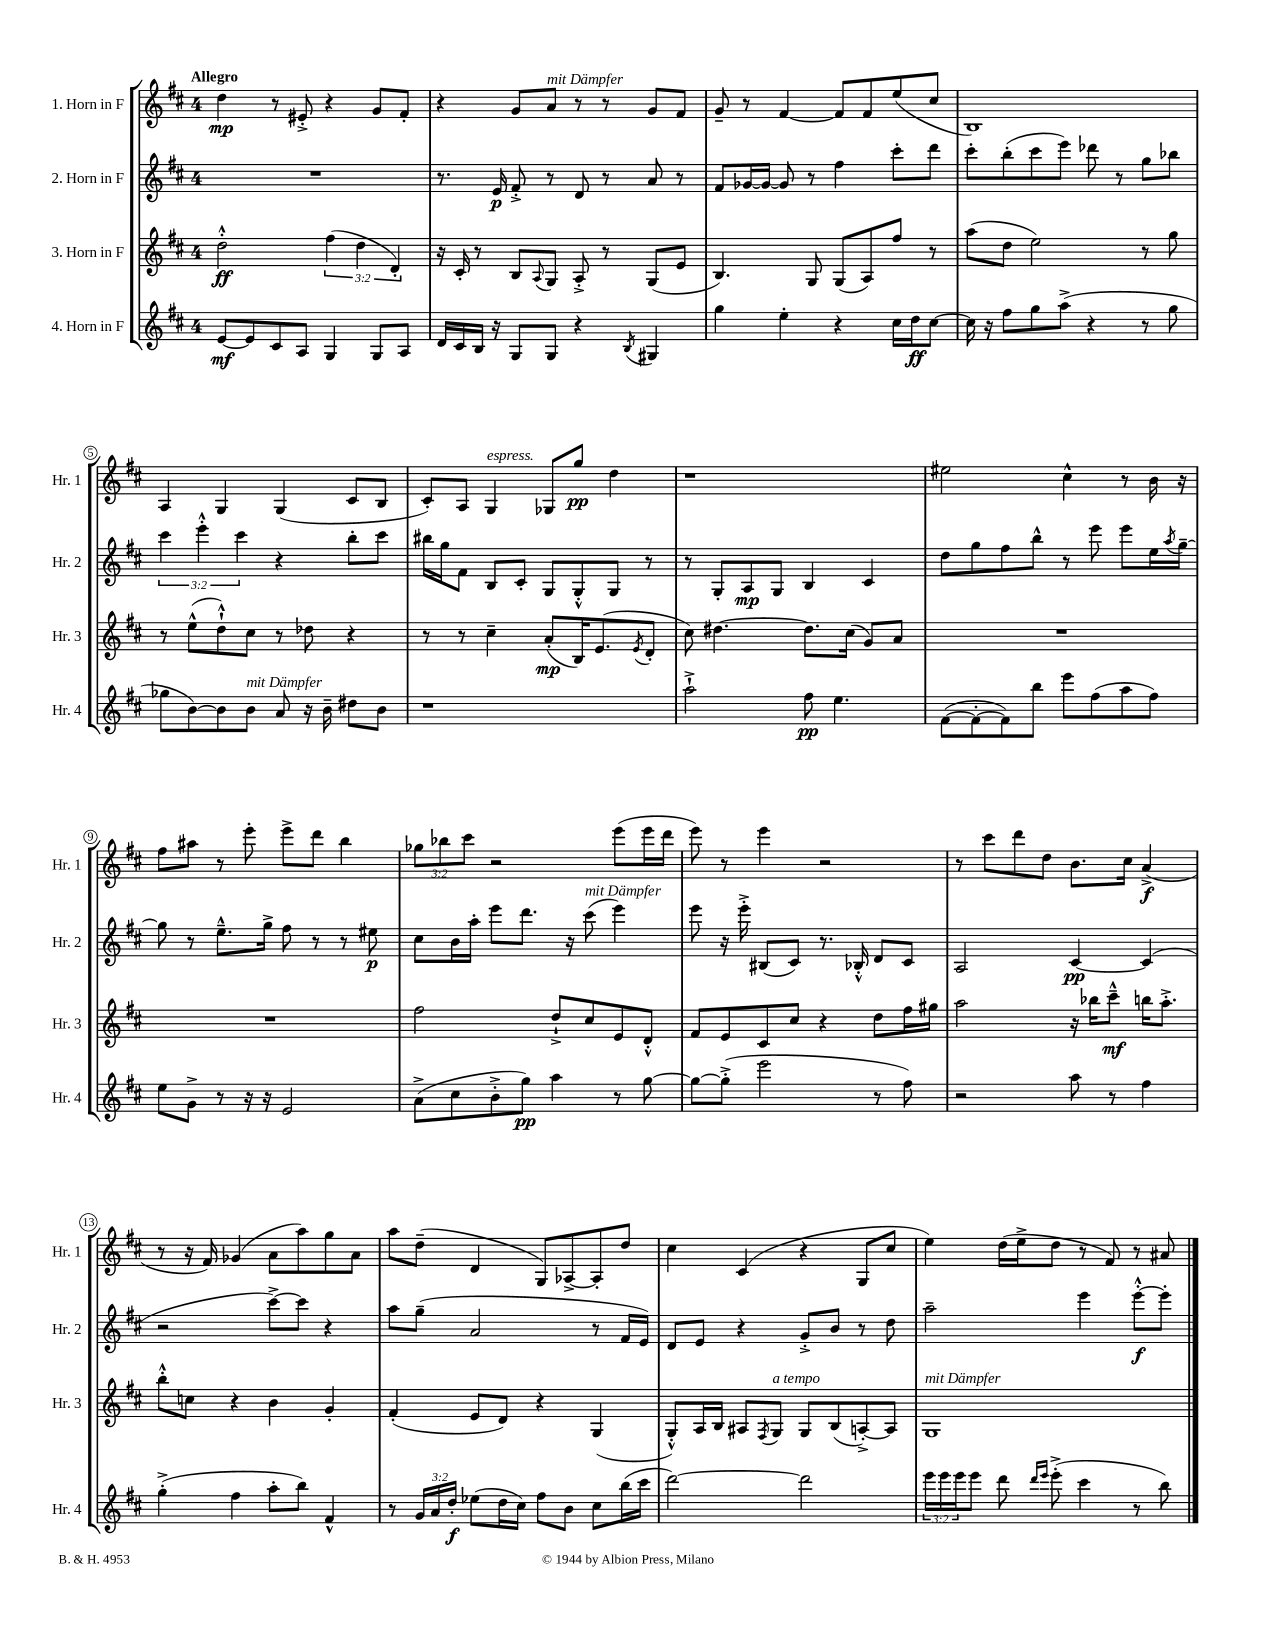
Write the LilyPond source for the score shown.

<<
\new StaffGroup <<
\new Staff = "s0" \with { instrumentName = "1. Horn in F" shortInstrumentName = "Hr. 1" } {
    \clef treble \key d \major \once \override Staff.TimeSignature.style = #'single-digit \time 4/4 \override Staff.TupletNumber.text = #tuplet-number::calc-fraction-text \tempo "Allegro"
    d''4\mp r8 eis'8-.-> r4 g'8 fis'8-. |
    r4 g'8 a'8^\markup { \italic "mit Dämpfer" } r8 r8 g'8 fis'8 |
    g'8-- r8 fis'4~ fis'8 fis'8 e''8( cis''8 |
    b1) |
    a4 g4 g4( cis'8 b8 |
    cis'8-.) a8 g4^\markup { \italic "espress." } ges8 g''8\pp d''4 |
    r1 |
    eis''2 cis''4-^ r8 b'16 r16 |
    fis''8 ais''8 r8 e'''8-. e'''8-> d'''8 b''4 |
    \tuplet 3/2 { ges''8 bes''8 cis'''8 } r2 e'''8( e'''16 d'''16 |
    e'''8) r8 e'''4 r2 |
    r8 cis'''8 d'''8 d''8 b'8. cis''16 a'4->\f( |
    r8 r16 fis'16) ges'4( a'8 a''8) g''8 a'8 |
    a''8 d''8--( d'4 g8) aes8~-> aes8-. d''8 |
    cis''4 cis'4( r4 g8 cis''8 |
    e''4) d''16( e''16-> d''8 r8 fis'8) r8 ais'8 \bar "|." |
}
\new Staff = "s1" \with { instrumentName = "2. Horn in F" shortInstrumentName = "Hr. 2" } {
    \clef treble \key d \major \once \override Staff.TimeSignature.style = #'single-digit \time 4/4 \override Staff.TupletNumber.text = #tuplet-number::calc-fraction-text
    R1 |
    r8. e'16\p fis'8-.-> r8 d'8 r8 a'8 r8 |
    fis'8 ges'16~ ges'16~ ges'8 r8 fis''4 cis'''8-. d'''8 |
    cis'''8-. b''8-.( cis'''8 e'''8) des'''8 r8 g''8 bes''8 |
    \tuplet 3/2 { cis'''4 e'''4-.-^ cis'''4 } r4 b''8-. cis'''8 |
    bis''16 g''16 fis'8 b8 cis'8-. g8 g8-.-^ g8 r8 |
    r8 g8-. a8\mp g8 b4 cis'4 |
    d''8 g''8 fis''8 b''8-^ r8 e'''8 e'''8 e''16 \acciaccatura { a''8 } g''16~-- |
    g''8 r8 e''8.---^ g''16-> fis''8 r8 r8 eis''8\p |
    cis''8 b'16 a''16-. e'''8 d'''8. r16 cis'''8^\markup { \italic "mit Dämpfer" }( e'''4) |
    e'''8 r16 e'''16-.-> bis8( cis'8) r8. bes16-.-^ d'8 cis'8 |
    a2 cis'4~\pp cis'4( |
    r2 cis'''8~->) cis'''8 r4 |
    a''8 g''8--( a'2 r8 fis'16 e'16) |
    d'8 e'8 r4 g'8-.-> b'8 r8 d''8 |
    a''2-- e'''4 e'''8~-.-^\f e'''8-. \bar "|." |
}
\new Staff = "s2" \with { instrumentName = "3. Horn in F" shortInstrumentName = "Hr. 3" } {
    \clef treble \key d \major \once \override Staff.TimeSignature.style = #'single-digit \time 4/4 \override Staff.TupletNumber.text = #tuplet-number::calc-fraction-text
    d''2-.-^\ff \tuplet 3/2 { fis''4( d''4 d'4-.) } |
    r16 cis'16-. r8 b8 \appoggiatura { a8 } g8 a8-.-> r8 g8( e'8 |
    b4.) g8 g8( a8) fis''8 r8 |
    a''8( d''8 e''2) r8 g''8 |
    r8 e''8-^( d''8-!-^) cis''8 r8 des''8 r4 |
    r8 r8 cis''4-- a'8-.\mp( b16) e'8.( \acciaccatura { e'8 } d'8-. |
    cis''8) dis''4.~ dis''8. cis''16( g'8) a'8 |
    R1 |
    R1 |
    fis''2 d''8-!-> cis''8 e'8 d'8-.-^ |
    fis'8 e'8 cis'8 cis''8 r4 d''8 fis''16 gis''16 |
    a''2 r16 bes''16 cis'''8---^\mf b''16 a''8.-.-> |
    b''8-.-^ c''8 r4 b'4 g'4-. |
    fis'4-.( e'8 d'8) r4 g4( |
    g8-.-^) a16 b16 ais8 \acciaccatura { fis8 } g8^\markup { \italic "a tempo" } g8 b8( a8~-.->) a8 |
    g1^\markup { \italic "mit Dämpfer" } \bar "|." |
}
\new Staff = "s3" \with { instrumentName = "4. Horn in F" shortInstrumentName = "Hr. 4" } {
    \clef treble \key d \major \once \override Staff.TimeSignature.style = #'single-digit \time 4/4 \override Staff.TupletNumber.text = #tuplet-number::calc-fraction-text
    e'8~\mf e'8 cis'8 a8 g4 g8 a8 |
    d'16 cis'16 b16 r16 g8 g8 r4 \acciaccatura { b8 } gis4 |
    g''4 e''4-. r4 cis''16 d''16\ff cis''8~ |
    cis''16 r16 fis''8 g''8 a''8->( r4 r8 g''8 |
    ges''8 b'8~) b'8 b'8^\markup { \italic "mit Dämpfer" } a'8 r16 b'16-- dis''8 b'8 |
    r1 |
    a''2-!-> fis''8\pp e''4. |
    fis'8~( fis'8~-. fis'8) b''8 e'''8 fis''8( a''8 fis''8) |
    e''8 g'8-> r8 r16 r16 e'2 |
    a'8->( cis''8 b'8-.-> g''8\pp) a''4 r8 g''8~ |
    g''8~ g''8-.->( e'''2 r8 fis''8) |
    r2 a''8 r8 fis''4 |
    g''4-.->( fis''4 a''8-. b''8) fis'4-^ |
    r8 \tuplet 3/2 { g'16 a'16 d''16-.\f } ees''8( d''16 cis''16) fis''8 b'8 cis''8 b''16( cis'''16 |
    d'''2~) d'''2 |
    \tuplet 3/2 { e'''16 e'''16 e'''16 } e'''8 d'''8 \grace { d'''16 e'''16 } e'''8-.->( cis'''4 r8 b''8) \bar "|." |
}
>>
>>
\layout { \context { \Score \override BarNumber.stencil = #(make-stencil-circler 0.1 0.3 ly:text-interface::print) } }
